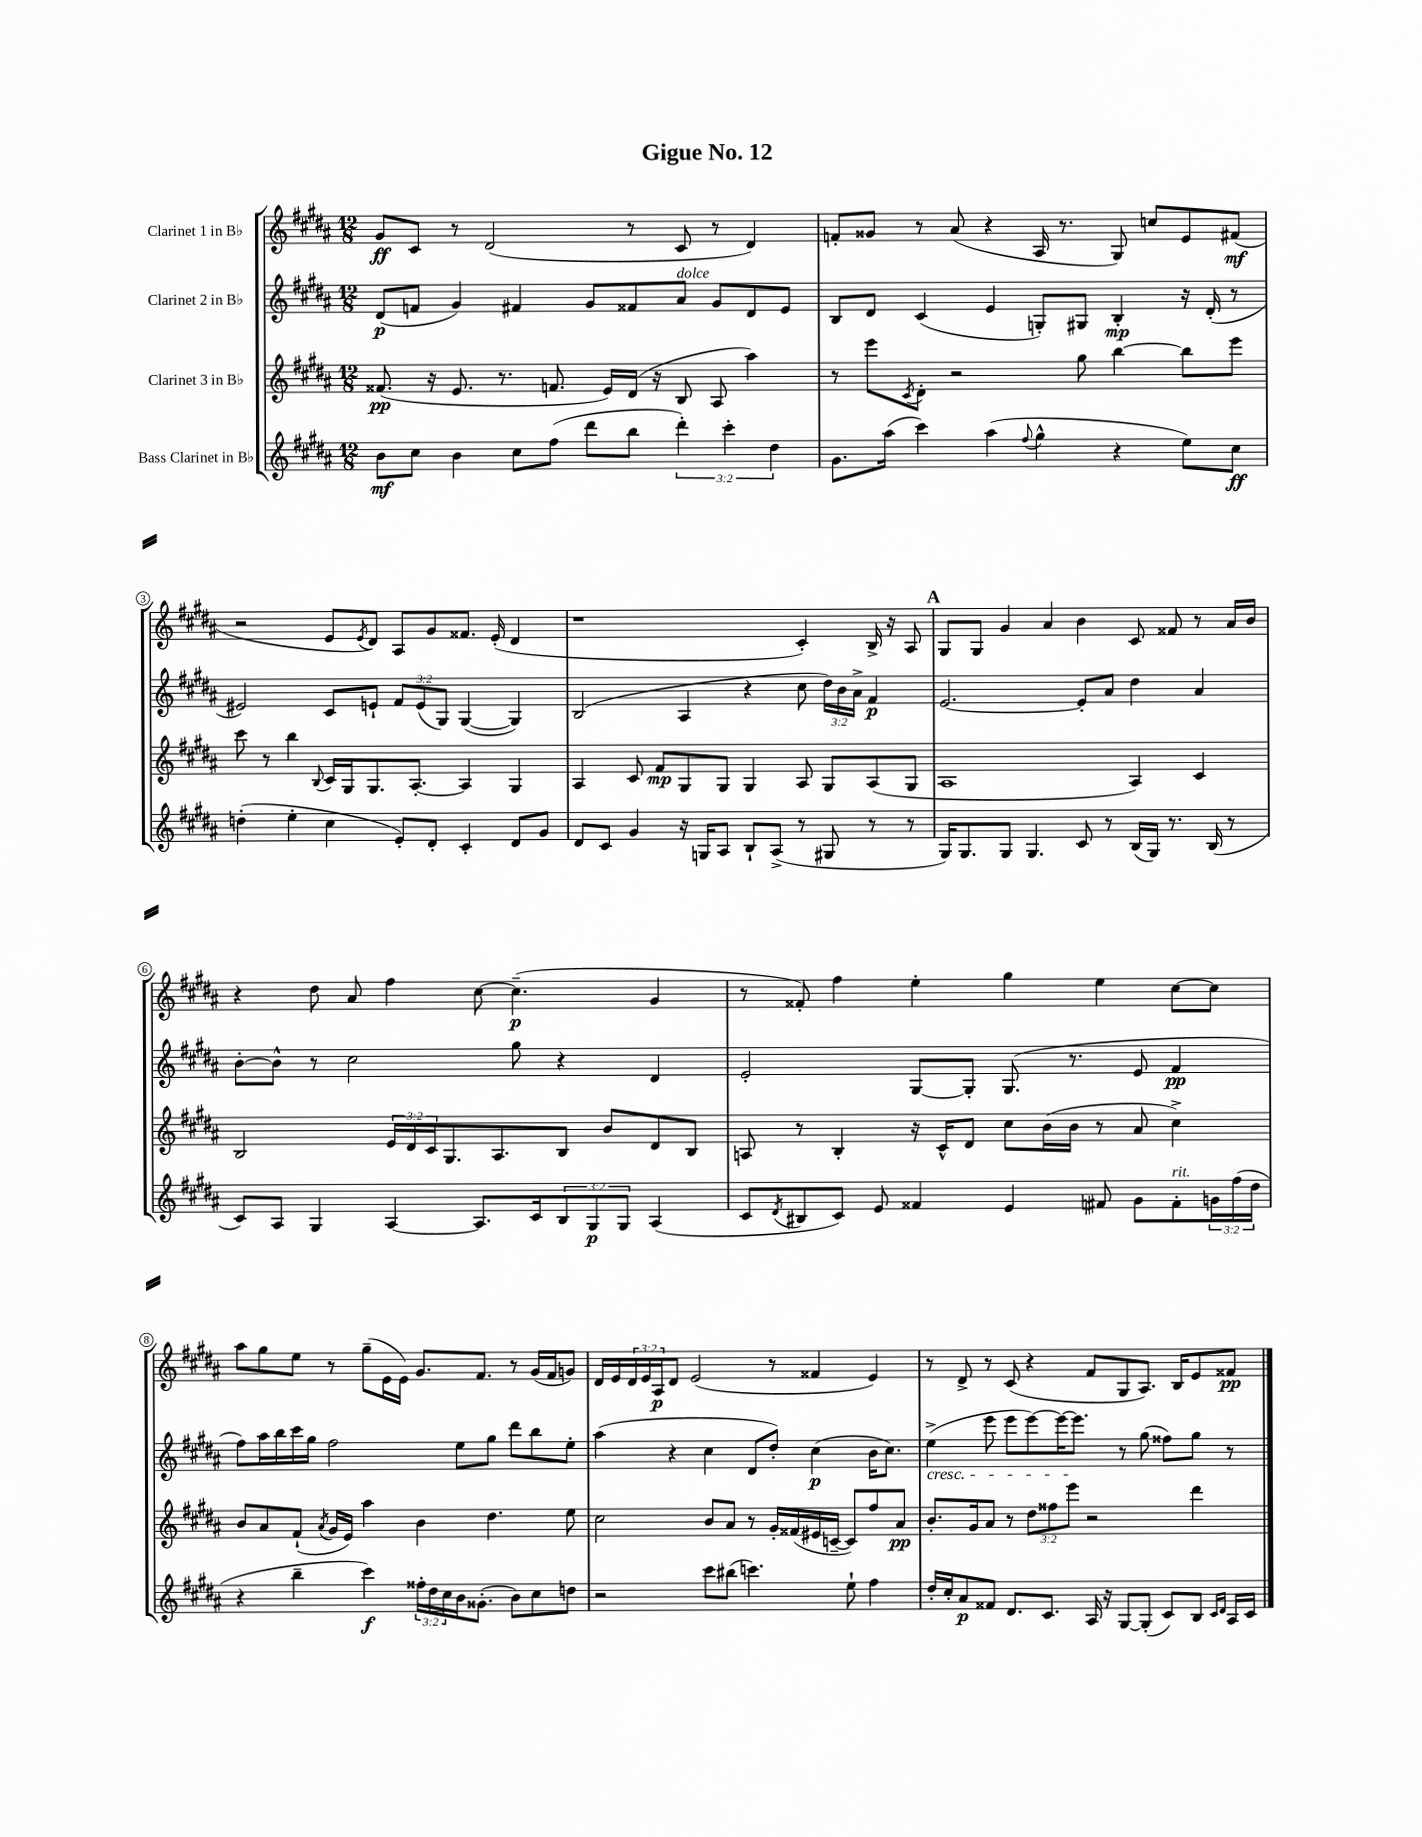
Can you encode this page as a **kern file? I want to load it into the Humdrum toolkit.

**kern	**kern	**kern	**kern
*staff4	*staff3	*staff2	*staff1
*clefG2	*clefG2	*clefG2	*clefG2
*k[f#c#g#d#a#]	*k[f#c#g#d#a#]	*k[f#c#g#d#a#]	*k[f#c#g#d#a#]
*M12/8	*M12/8	*M12/8	*M12/8
8b\L	(8.f##/	(8d#/L	8g#/L
8cc#\J	.	8f/J	8c#/J
.	16r	.	.
4b\	8.e/	4g#/)	8r
.	.	.	(2d#/
.	8.r	.	.
8cc#\L	.	4f#/	.
(8ff#\J	8.f/	.	.
8ddd#\L	.	8g#/L	.
.	16e/LL)	.	.
8bb\J	(16d#/JJ	8f##/	8r
.	16r	.	.
6ddd#'\)	8B/	8a#/J	8c#/
.	8A#/	8g#/L	8r
6ccc#'\	.	.	.
.	4aa#\)	8d#/	4d#/)
6dd#\	.	.	.
.	.	8e/J	.
=	=	=	=
8.g#\L	8r	8B/L	8f'/L
.	8eee\L	8d#/J	8g##/J
(16aa#\Jk	.	.	.
.	8qc#/	.	.
4ccc#\)	8d#'\J	(4c#/	8r
.	2r	.	(8a#/
(4aa#\	.	4e/	4r
8qqff#/	.	.	.
4gg#^^\	.	8G'/L)	16A#/
.	.	.	8.r
.	8gg#\	8G#/J	.
4r	[4bb\	4B'/	8G#/)
.	.	.	8cc/L
8ee\L)	8bb\]L	16r	8e/
.	.	(16d#'/	.
8cc#\J	8eee\J	8r	(8f#/J
=	=	=	=
(4dd'\	8ccc#\	2e#/)	2r
.	8r	.	.
4ee'\	4bb\	.	.
.	8qqB/	.	.
4cc#\	16c#/LL	8c#/L	8e/L
.	16G#/J	.	.
.	.	.	8qe/
.	8.G#/	8e`/J	8d#/J)
8e'/L)	.	12f#/L	8A#/L
.	[8.A#'/J	.	.
.	.	(12e/	.
8d#'/J	.	.	8g#/
.	.	12G#/J)	.
4c#'/	4A#/]	([4G#/	8.f##/J
.	.	.	(16e'/
8d#/L	4G#/	4G#/])	4d#/
8g#/J	.	.	.
=	=	=	=
8d#/L	4A#/	(2B/	1r
8c#/J	.	.	.
4g#/	8c#/	.	.
.	8f#/L	.	.
16r	8G#/	4A#/	.
16G/LK	.	.	.
8A#/J	8G#/J	.	.
8B`/L	4G#/	4r	.
(8A#^/J	.	.	.
8r	8A#/	8cc#\	4c#'/)
8G#/	8G#/L	24dd#\LL)	.
.	.	24b\	.
.	.	24a#^\JJ	.
8r	(8A#/	4f#/	16B^/
.	.	.	16r
8r	8G#/J	.	8A#/
=	=	=	=
16G#/LK)	1A#	[2.e/	8G#/L
8.G#/	.	.	.
.	.	.	8G#/J
8G#/J	.	.	4g#/
4.G#/	.	.	.
.	.	.	4a#/
8c#/	.	8e'/]L	4b\
8r	.	8a#/J	.
(16B/LL	4A#/)	4dd#\	8c#/
16G#/JJ)	.	.	.
8.r	.	.	8f##/
.	4c#/	4a#/	8r
(16B/	.	.	.
8r	.	.	16a#/LL
.	.	.	16b/JJ
=	=	=	=
8c#/L)	2B/	[8b'\L	4r
8A#/J	.	8b^^\]J	.
4G#/	.	8r	8dd#\
.	.	2cc#\	8a#/
[4A#/	24e/LL	.	4ff#\
.	24d#/	.	.
.	24c#/J	.	.
.	8.G#/	.	.
8.A#/]L	.	.	[8cc#\
.	8.A#/	.	.
.	.	8gg#\	(4.cc#~\]
16c#/k	.	.	.
12B/	8B/J	4r	.
12G#/	.	.	.
.	8b/L	.	.
12G#/J	.	.	.
(4A#/	8d#/	4d#/	4g#/
.	8B/J	.	.
=	=	=	=
8c#/L	8A/	2e'/	8r
8qd#/	.	.	.
8B#/	8r	.	8f##'/)
8c#/J)	4B'/	.	4ff#\
8e/	.	.	.
4f##/	16r	[8G#/L	4ee'\
.	16c#^^/LK	.	.
.	8d#/J	8G#'/]J	.
4e/	8cc#\L	(8.G#/	4gg#\
.	(16b\L	.	.
.	16b\JJ	8.r	.
8f#/	8r	.	4ee\
8g#\L	8a#/	8e/	.
8f#'\	4cc#^\)	4f#/	[8cc#\L
24g\L	.	.	8cc#\]J
(24ff#\	.	.	.
24dd#\JJ	.	.	.
=	=	=	=
4r	8b/L	8ff#\L)	8aa#\L
.	8a#/	16aa#\L	8gg#\
.	.	16bb\	.
4bb~\	(8f#`/J	16ccc#\	8ee\J
.	.	16gg#\JJ	.
.	8qa#/	.	.
.	16g#/LL	2ff#\	8r
.	16e/JJ)	.	.
4ccc#\)	4aa#\	.	(8gg#~\L
.	.	.	16e\L
.	.	.	16e\JJ)
24ff##'\LL	4b\	.	8.g#/L
24dd#\	.	.	.
24cc#\	.	.	.
16b\J	.	8ee\L	.
(8.g##'\J	.	.	8.f#/J
.	4.dd#\	8gg#\J	.
8b\L)	.	8ddd#\L	8r
8cc#\	.	8bb\	(16g#/LL
.	.	.	16f#/J
8dd\J	8ee\	8ee'\J	8g/J)
=	=	=	=
2r	2cc#\	(4aa#\	16d#/LL
.	.	.	16e/
.	.	.	24d#/
.	.	.	24e/
.	.	.	24A#/J
.	.	4r	8d#/J
.	.	.	(2e/
8ccc#\L	8b/L	4cc#\	.
(8bb#\J	8a#/J	.	.
4.ccc\)	8r	8d#/L	.
.	16g#'/LL	8dd#'/J)	8r
.	(16f##/	.	.
.	16e#/	(4cc#\	4f##/
.	[16c~/JJ	.	.
8ee`\	8c/]L)	.	.
4ff#\	8ff#/	16b\LK	4e/)
.	.	8.cc#\J)	.
.	8a#/J	.	.
=	=	=	=
16dd#'/LL	8.b'/L	(4ee^\	8r
16cc#'/J	.	.	.
8a#/	.	.	8d#^/
.	16g#/k	.	.
8f##/J	8a#/J	8eee\	8r
8.d#/L	8r	8eee\L	(8c#/
.	12dd#\L	[8eee\)	4r
8.c#/J	.	.	.
.	12ff##\	.	.
.	.	16eee\_K	.
.	12eee\J	.	.
.	.	8.eee\]J	.
16A#/	2r	.	8f#/L
16r	.	.	.
[8G#/L	.	8r	8G#/
(8G#'/]J	.	(8gg#\	8.A#/J)
8c#/L)	.	8ff##\L)	.
.	.	.	16B/LK
8B/J	4ddd#\	8gg#\J	8e/
16qqc#/LL	.	.	.
16qqd#/JJ	.	.	.
16A#/LL	.	8r	8f##/J
16c#/JJ	.	.	.
==	==	==	==
*-	*-	*-	*-
